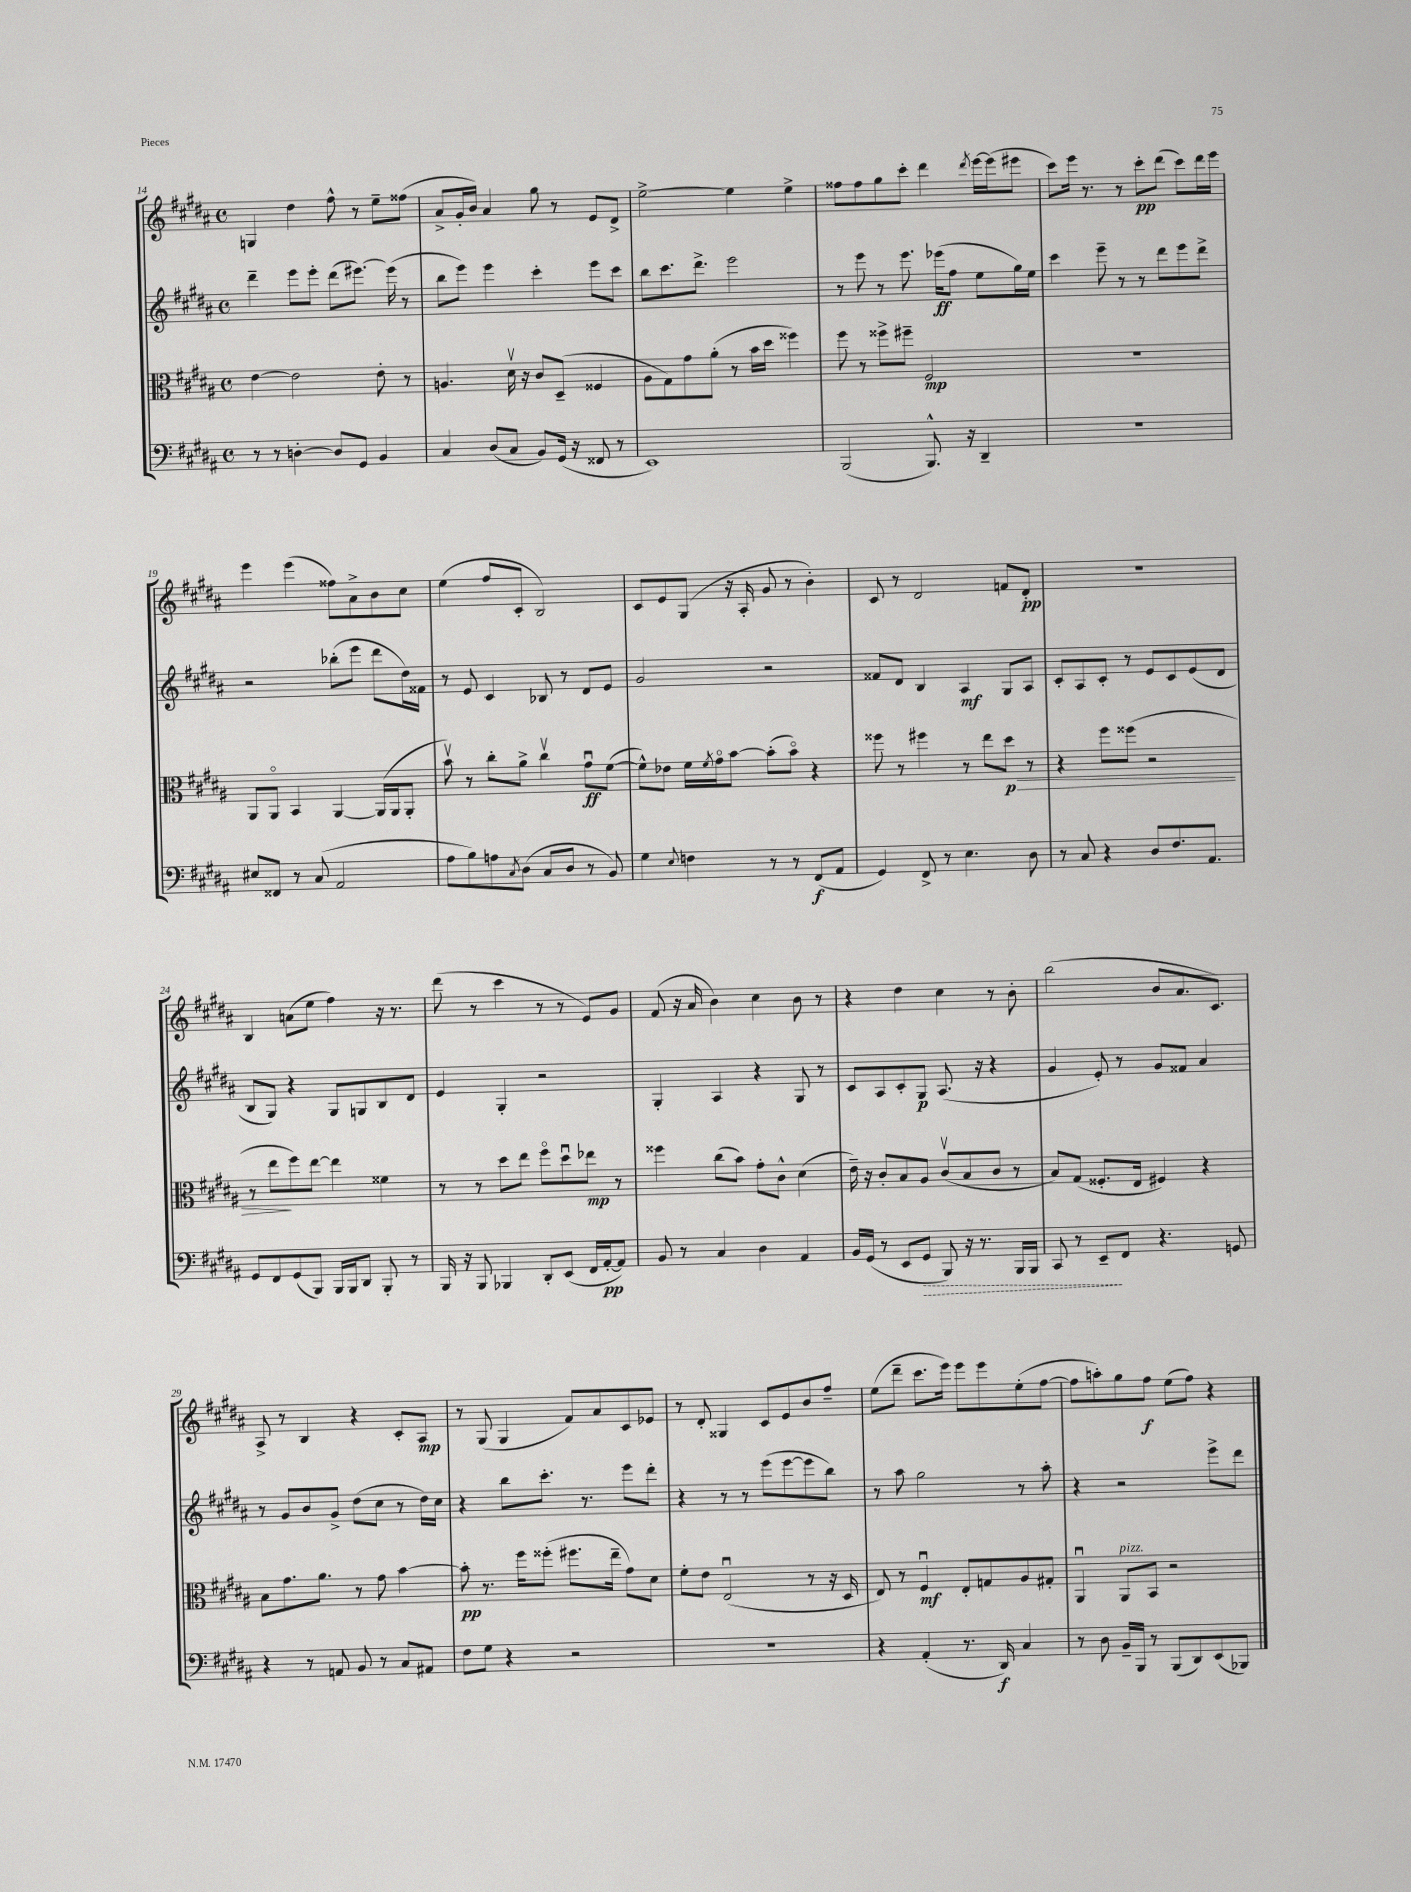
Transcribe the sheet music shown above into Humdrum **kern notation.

**kern	**kern	**kern	**kern
*staff4	*staff3	*staff2	*staff1
*clefF4	*clefC3	*clefG2	*clefG2
*k[f#c#g#d#a#]	*k[f#c#g#d#a#]	*k[f#c#g#d#a#]	*k[f#c#g#d#a#]
*M4/4	*M4/4	*M4/4	*M4/4
*met(c)	*met(c)	*met(c)	*met(c)
8r	[4e	4ddd#~	4G
8r	.	.	.
[4D'	2e]	8eee	4dd#
.	.	8eee'	.
8D]	.	(8ddd#	8ff#^^
8GG#	.	[8.eee#)	8r
4BB	8e'	.	8ee~
.	.	(16eee#]	.
.	8r	8r	(8ff##
=	=	=	=
4C#	4.A	8bb	8a#^
.	.	8eee)	16g#'
.	.	.	16b)
(8D#	.	4eee	4a#
8C#	16d#v	.	.
.	16r	.	.
8BB)	8c#	4ccc#'	8gg#
(16GG#	(8D#~	.	8r
16r	.	.	.
8FF##	4F##	8eee	8e
8r	.	8ccc#	8d#^
=	=	=	=
1EE)	8A#	8bb	[2ee^
.	8G#)	8.ccc#	.
.	8g#	.	.
.	.	8.ddd#^	.
.	(8a#'	.	.
.	8r	2eee	4ee]
.	16b	.	.
.	16dd#	.	.
.	4ff##)	.	4ee^
=	=	=	=
(2BBB	8ff#	8r	8ff##
.	8r	8eee	8ff##
.	8ff##^	8r	8gg#
.	8ff#~	8.eee	8ccc#'
8.BBB^^)	2F#	.	4ddd#
.	.	(16eee-	.
.	.	8ff#	.
16r	.	.	.
.	.	.	8qddd#
4DD#~	.	8ee	[16eee
.	.	.	(16eee]
.	.	16gg#)	8eee#
.	.	16ee	.
=	=	=	=
1r	1r	4ccc#	8ccc#)
.	.	.	16eee
.	.	.	8.r
.	.	8eee~	.
.	.	8r	8r
.	.	8r	8ccc#'
.	.	8ddd#	(8ddd#
.	.	8eee	8ccc#)
.	.	8ddd#^	16ddd#
.	.	.	16eee
=	=	=	=
8E#	8AA#	2r	4eee
8FF##	8AA#o	.	.
8r	4BB	.	(4eee
(8C#	.	.	.
2AA#	[4AA#	(8bb-'	8ff##)
.	.	8eee	8a#^
.	(16AA#]	8ddd#	8b
.	16AA#	.	.
.	8AA#'	16dd#)	8cc#
.	.	16f##	.
=	=	=	=
8A#	8bv)	8r	(4ee
8B)	8r	8e	.
8A	8cc#'	4c#	8ff#
8qC#	.	.	.
(8D#	8a#^	.	8c#'
8C#	4cc#v	8B-	2B)
8D#	.	8r	.
8r	8g#u	8d#	.
8BB)	([8f#	8e	.
=	=	=	=
4G#	8f#^^])	2g#	8c#
.	8e-	.	8e
8qqE	.	.	.
4F	16f#	.	(8G#
.	8qf#	.	.
.	16g#o	.	.
.	[8b	.	16r
.	.	.	16A#'
8r	(8b']	2r	8g#
8r	8bo)	.	8r
(8FF#	4r	.	4b')
8AA#	.	.	.
=	=	=	=
4GG#)	8ff##	8f##	8c#
.	8r	8d#	8r
8FF#^	4ff#	4B	2d#
8r	.	.	.
4.E	8r	4A#	.
.	8ee	.	.
.	8dd#	8G#	8f
8D#	8r	8A#	8d#'
=	=	=	=
8r	4r	8c#'	1r
8C#	.	8A#	.
4r	8ff#	8c#'	.
.	(8ff##	8r	.
8D#	2r	8e	.
8.F#	.	8c#	.
.	.	(8e	.
8.AA#	.	.	.
.	.	8d#	.
=	=	=	=
8GG#	8r	8B	4B
8FF#	8ee	8G#)	.
(8GG#	8ff#)	4r	(8a
8BBB)	[8ee	.	8ee
16BBB	4ee]	8G#	4ff#)
16BBB	.	.	.
8DD#	.	8G	.
8BBB'	4f##	8B	16r
.	.	.	8.r
8r	.	8d#	.
=	=	=	=
16BBB	8r	4e	(8ddd#
16r	.	.	.
8BBB	8r	.	8r
4BBB-	8dd#	4G#'	4ccc#
.	8ee	.	.
8DD#'	8ff#o	2r	8r
(8EE	8dd#u	.	8r
16FF#	8ee-	.	8e)
[16AA#'	.	.	.
8AA#])	8r	.	8g#
=	=	=	=
8BB	4ff##	4G#'	(8f#
8r	.	.	16r
.	.	.	16a#
4C#	(8cc#	4A#	4b)
.	8b)	.	.
4D#	8g#'	4r	4cc#
.	8c#^^	.	.
4AA#	(4d#	8G#	8b
.	.	8r	8r
=	=	=	=
16BB	16e~)	8c#	4r
(16GG#	16r	.	.
8r	8c#'	8A#	.
8EE	8B	8c#'	4dd#
8GG#	8A#	8G#	.
8BBB)	(8c#v	(8.A#	4cc#
16r	8B	.	.
8.r	.	16r	.
.	8c#	4r	8r
16BBB	8r	.	8b'
16BBB	.	.	.
=	=	=	=
8CC#	8B)	4g#	(2bb
8r	(8G#	.	.
8EE~	8.F##'	8e')	.
8FF#	.	8r	.
.	16E	.	.
4.r	4F#)	8g#	8b
.	.	8f##	8.a#
.	4r	4a#	.
.	.	.	8.c#)
8GG	.	.	.
=	=	=	=
4r	8B	8r	8A#^
.	8.g#	8g#	8r
8r	.	8b	4B
.	8.a#	.	.
8AA	.	8g#^	.
8BB	8r	(8dd#	4r
8r	8g#	8cc#	.
8C#	[4b	8r	8c#'
8AA#	.	16dd#)	8A#
.	.	16cc#	.
=	=	=	=
8F#	8b']	4r	8r
8G#	8.r	.	(8G#
4r	.	8bb	4G#
.	16ff#	.	.
.	(8ff##'	8.ccc#'	.
2r	8.ff#	.	8f#)
.	.	8.r	.
.	.	.	8a#
.	16ee~	.	.
.	8g#)	8eee	8c#
.	8d#	8ddd#'	8e-
=	=	=	=
1r	8f#'	4r	8r
.	8e	.	8d#'
.	(2Eu	8r	4G##
.	.	8r	.
.	.	(8eee	8c#
.	.	[8eee	8e
.	8r	8eee]	8b
.	16r	8bb)	8ff#~
.	16D#	.	.
=	=	=	=
4r	8E)	8r	(8ee
.	8r	8aa#	8ddd#~
(4AA#'	4F#u	2gg#	8.ccc#
.	.	.	16eee)
8.r	8E'	.	8eee
.	8G	.	8eee
16DD#)	.	.	.
4C#	8A#	8r	(8ee'
.	8G#'	8aa#'	[8ff#
=	=	=	=
8r	4AA#u	4r	8ff#]
8D#	.	.	8aa')
16BB~	8AA#	2r	8gg#
16BBB	.	.	.
8r	8BB	.	8ff#
(8BBB	2r	.	(8ee
8DD#)	.	.	8ff#)
(8EE	.	8eee^	4r
8BBB-)	.	8ddd#	.
==	==	==	==
*-	*-	*-	*-
